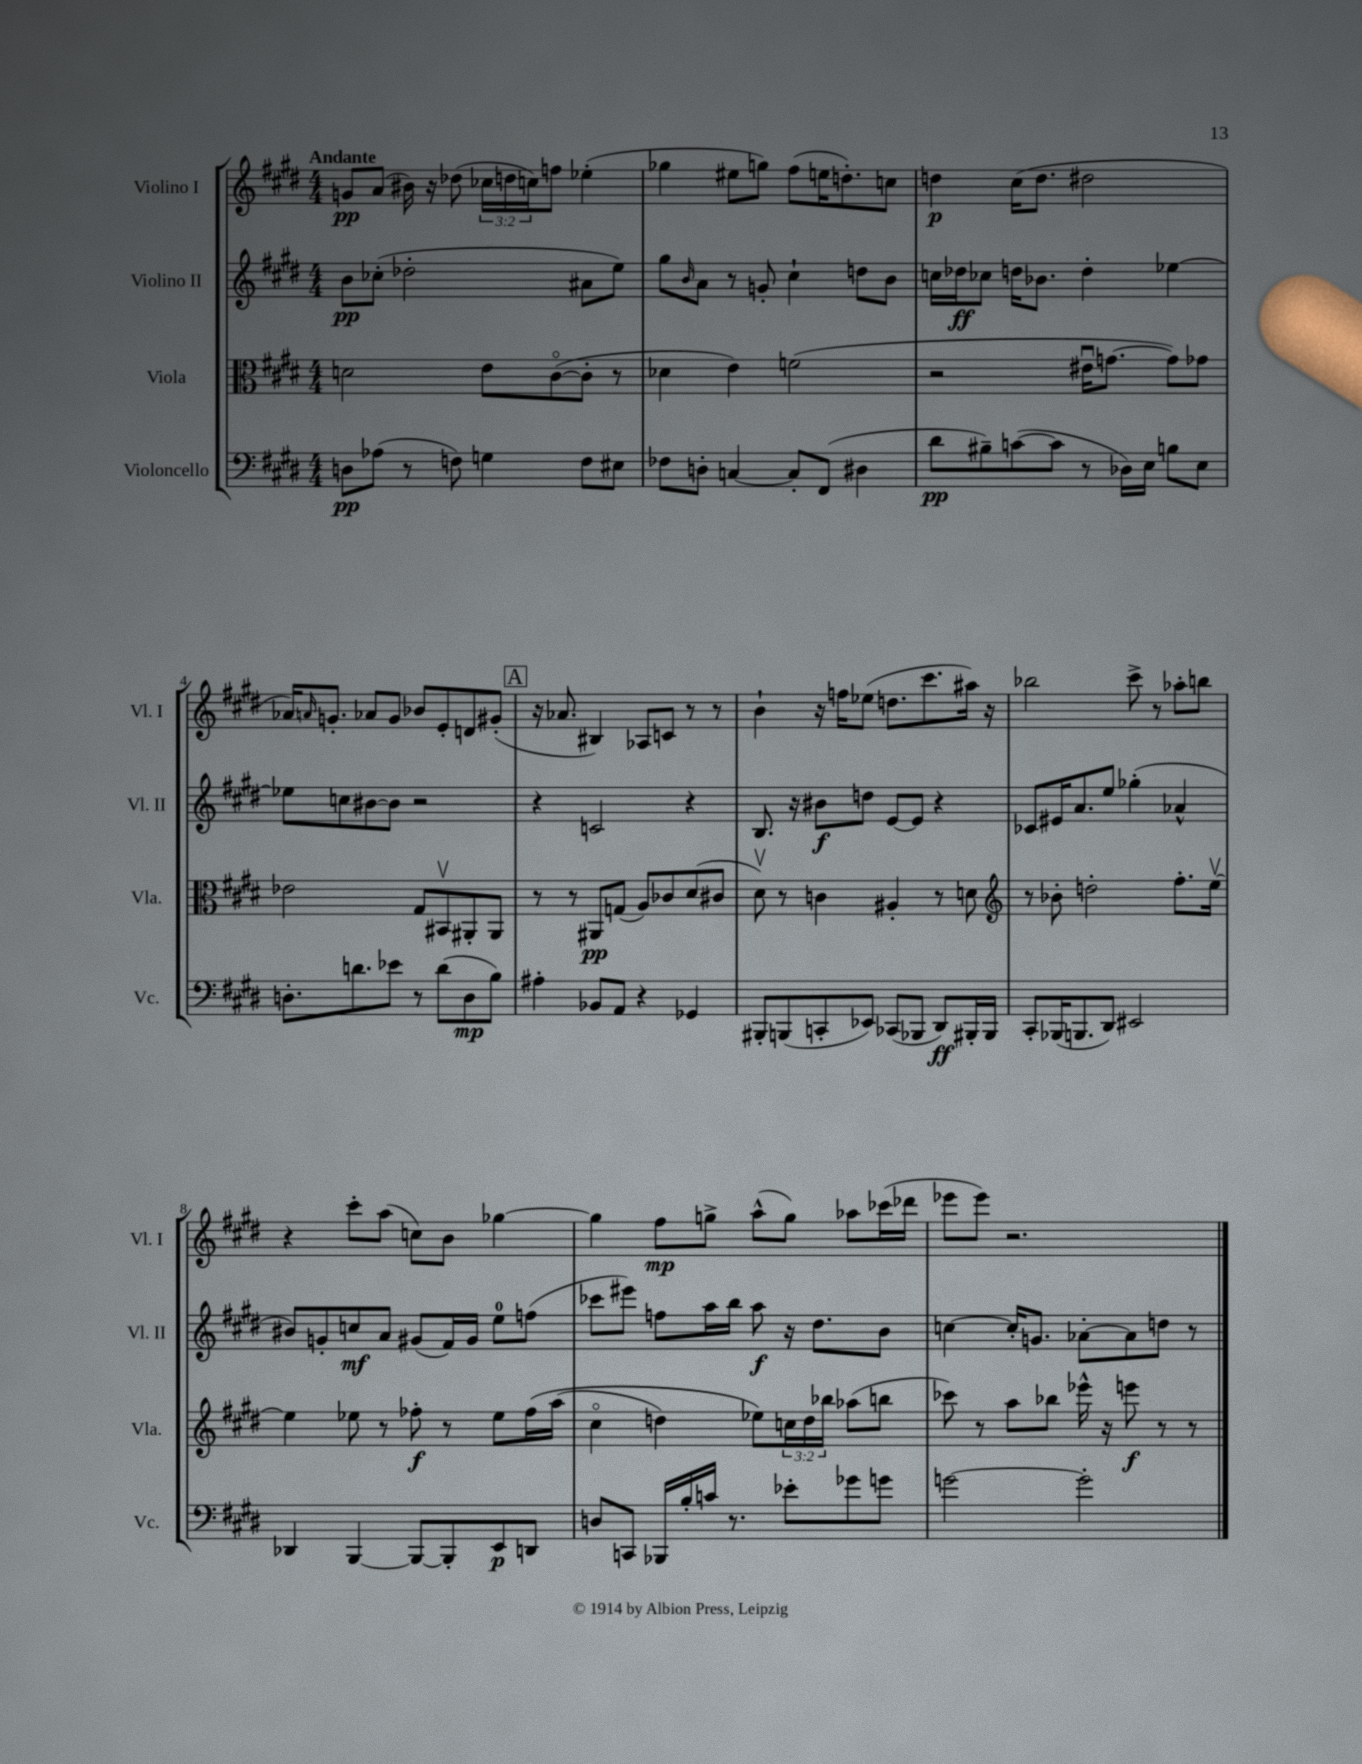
<<
\new StaffGroup <<
\new Staff = "s0" \with { instrumentName = "Violino I" shortInstrumentName = "Vl. I" } {
    \clef treble \key e \major \numericTimeSignature \time 4/4 \override Staff.TupletNumber.text = #tuplet-number::calc-fraction-text \tempo "Andante"
    g'8\pp a'8( bis'16) r16 des''8( \tuplet 3/2 { ces''16 d''16 c''16) } f''8 ees''4-.( |
    ges''4 eis''8 g''8) fis''8( e''16 d''8.-.) c''8 |
    d''4\p cis''16( d''8. dis''2 |
    aes'16) \grace { a'16 } g'8.-. aes'8 g'8 bes'8 e'8-. d'8 gis'8-.( |
    \mark \markup { \box "A" } r16 aes'8. bis4) aes8 c'8 r8 r8 |
    b'4-! r16 f''16 ees''8( d''8. cis'''8. ais''16) r16 |
    bes''2 cis'''8-> r8 aes''8-. b''8 |
    r4 cis'''8-. a''8( c''8) b'8 ges''4~ |
    ges''4 fis''8\mp g''8-> a''8-^( g''8) aes''8 ces'''16( des'''16 |
    ees'''8 ees'''8) r2. \bar "|." |
}
\new Staff = "s1" \with { instrumentName = "Violino II" shortInstrumentName = "Vl. II" } {
    \clef treble \key e \major \numericTimeSignature \time 4/4
    b'8\pp ces''8-.( des''2-. ais'8 e''8) |
    gis''8 \grace { b'16 } a'8 r8 g'8-. cis''4-! d''8 b'8 |
    c''16 des''16\ff ces''8 d''16 bes'8. d''4-. ees''4~ |
    ees''8 c''8 bis'8~ bis'8 r2 |
    \mark \markup { \box "A" } r4 c'2 r4 |
    b8. r16 bis'8\f d''8 e'8~ e'8 r4 |
    ces'8 eis'16 a'8. e''8 ges''4-.( aes'4-^ |
    bis'8) g'8-. c''8\mf a'8 gis'8( fis'16) gis'16 e''8-0 f''8( |
    ces'''8 eis'''8) f''8 a''16 b''16 a''8\f r16 dis''8. b'8 |
    c''4~ c''16-. g'8. aes'8~-. aes'8 d''8 r8 \bar "|." |
}
\new Staff = "s2" \with { instrumentName = "Viola" shortInstrumentName = "Vla." } {
    \clef alto \key e \major \numericTimeSignature \time 4/4 \override Staff.TupletNumber.text = #tuplet-number::calc-fraction-text
    d'2 e'8 cis'8~\flageolet( cis'8-. r8 |
    des'4 e'4) f'2( |
    r2 eis'16\downbow g'8.~ g'8) ges'8 |
    ees'2 gis8 bis,8\upbow ais,8-. ais,8 |
    \mark \markup { \box "A" } r8 r8 ais,8\pp g8( a8) ces'8 dis'8( cis'8 |
    dis'8\upbow) r8 c'4 ais4-. r8 d'8 |
    \clef treble r8 bes'8-. d''2-. fis''8.-. e''16~\upbow |
    e''4 ees''8 r8 fes''8-.\f r8 ees''8 fes''16\( a''16( |
    cis''4\flageolet d''4) ees''8\) \tuplet 3/2 { c''16 d''16 bes''16 } aes''8( b''8 |
    ces'''8) r8 a''8 bes''8 ees'''16-^ r16 e'''8\f r8 r8 \bar "|." |
}
\new Staff = "s3" \with { instrumentName = "Violoncello" shortInstrumentName = "Vc." } {
    \clef bass \key e \major \numericTimeSignature \time 4/4
    d8\pp aes8( r8 f8) g4 f8 eis8 |
    fes8 d8-. c4~ c8-. fis,8( dis4 |
    dis'8\pp bis8--) c'8~( c'8 r8 des16) e16 b8 e8 |
    d8.-. d'8. ees'8 r8 d'8( d8\mp b8) |
    \mark \markup { \box "A" } ais4-. bes,8 a,8 r4 ges,4 |
    bis,,8-. b,,8( c,8-. ees,8) ces,8( bes,,8 dis,8\ff) bis,,16-. bis,,16 |
    cis,8-. bes,,16( b,,8. dis,8) eis,2 |
    des,4 b,,4~ b,,8~ b,,8-. e,8\p d,8 |
    d8 c,8 bes,,16 b16-. c'16 r8. ees'8-. ges'8 g'8 |
    g'2~ g'2-. \bar "|." |
}
>>
>>
